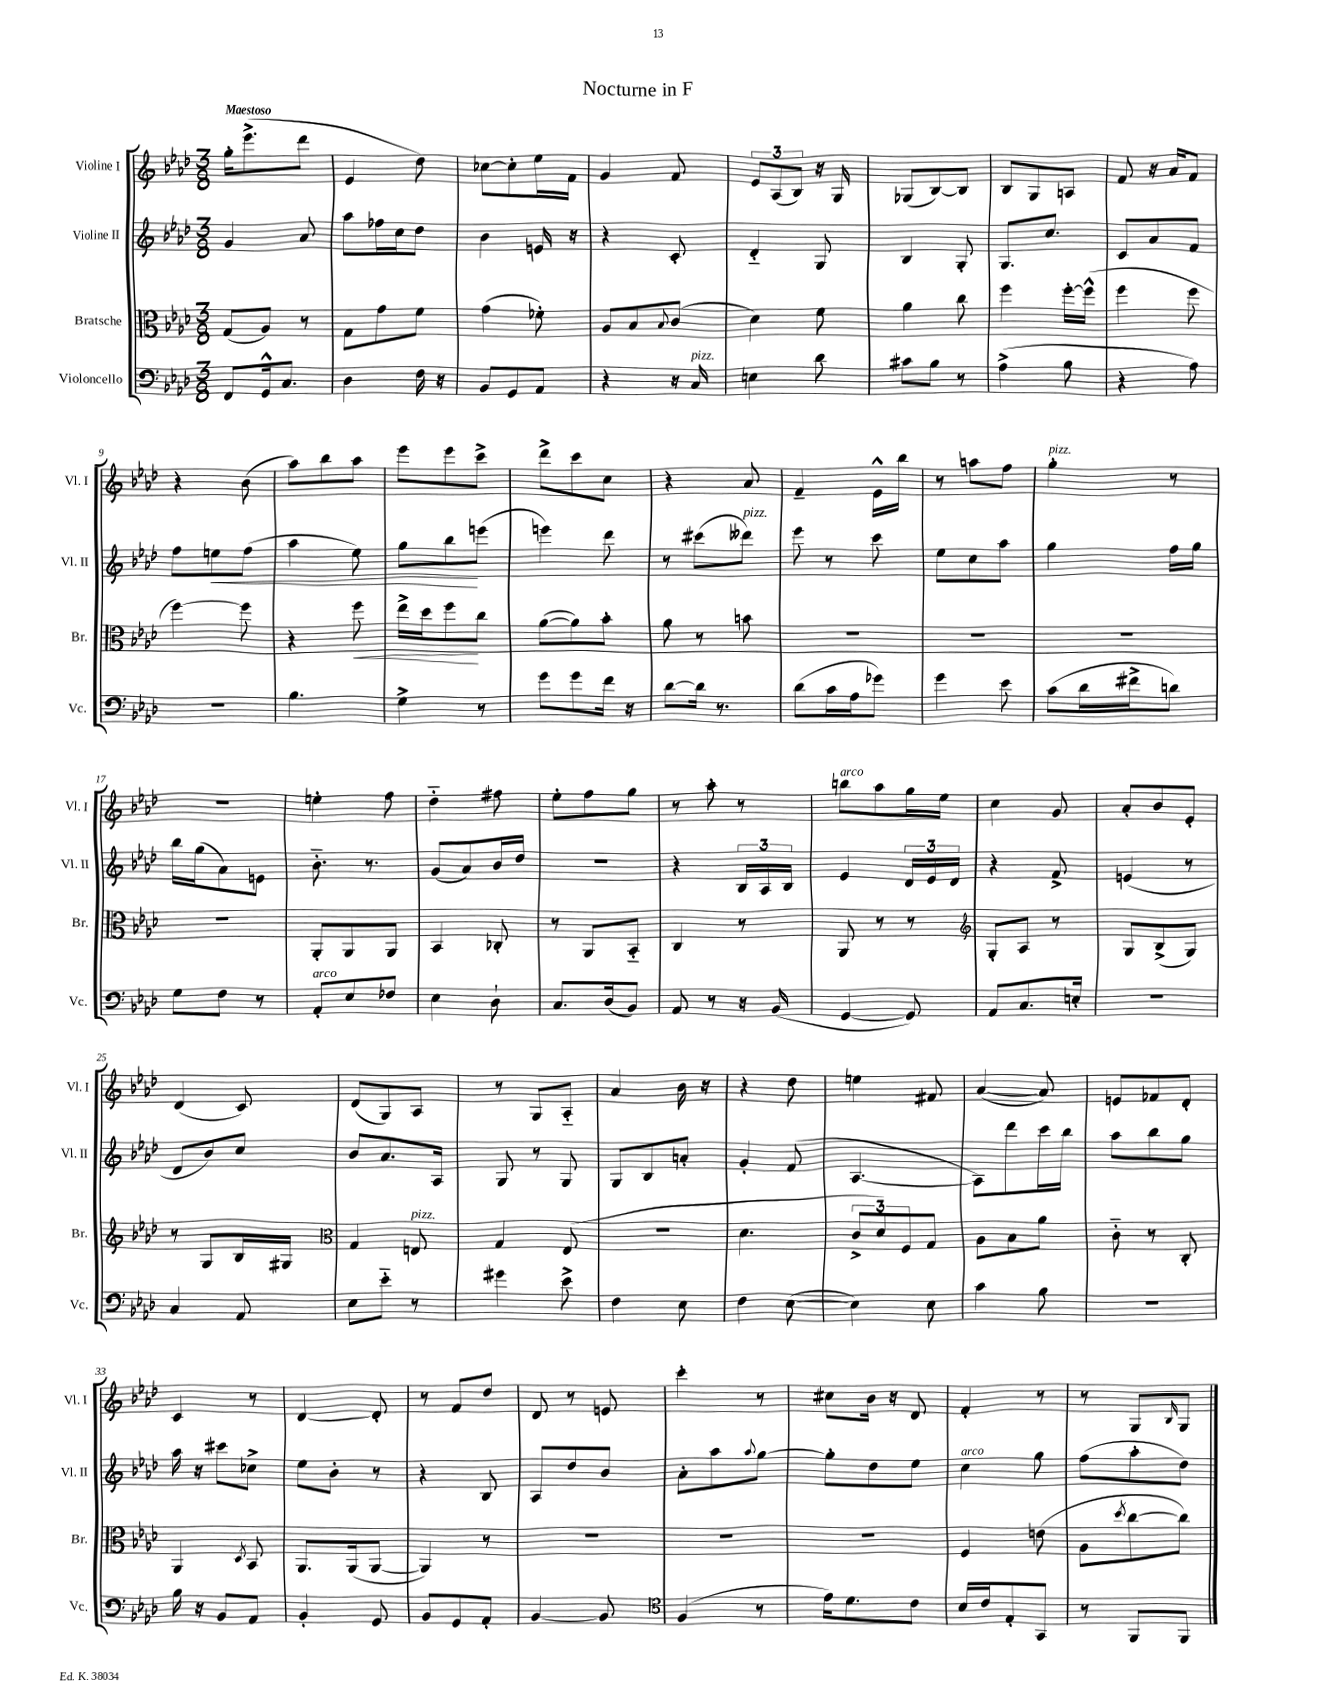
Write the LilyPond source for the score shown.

\header { title = "Nocturne in F" }
<<
\new StaffGroup <<
\new Staff = "s0" \with { instrumentName = "Violine I" shortInstrumentName = "Vl. I" } {
    \clef treble \key aes \major \numericTimeSignature \time 3/8 \tempo "Maestoso"
    g''16-. ees'''8.->( des'''8 |
    ees'4 des''8) |
    ces''8~ ces''8-. ees''16 f'16 |
    g'4 f'8 |
    \tuplet 3/2 { ees'8 aes8( bes8) } r16 g16 |
    ges8( bes8~) bes8 |
    bes8 g8 a8 |
    f'8 r16 aes'16 f'8 |
    r4 bes'8( |
    aes''8) bes''8 aes''8 |
    ees'''8 ees'''8 c'''8-> |
    des'''8-> c'''8 c''8 |
    r4 aes'8 |
    f'4-- ees'16-^ bes''16 |
    r8 a''8 f''8 |
    g''4-.^\markup { \italic "pizz." } r8 |
    R4. |
    e''4-. f''8 |
    des''4-_ fis''8 |
    ees''8-. f''8 g''8 |
    r8 aes''8-. r8 |
    b''8^\markup { \italic "arco" } aes''8 g''16 ees''16 |
    c''4 g'8 |
    aes'8-. bes'8 ees'8-. |
    des'4( c'8) |
    des'8( g8) aes8 |
    r8 g8 aes8-_ |
    aes'4 bes'16 r16 |
    r4 des''8 |
    e''4 fis'8 |
    aes'4~( aes'8) |
    e'8 fes'8 des'8-. |
    c'4 r8 |
    des'4~ des'8-. |
    r8 f'8 des''8 |
    des'8 r8 e'8 |
    c'''4-. r8 |
    cis''8 bes'16 r16 des'8 |
    f'4-. r8 |
    r8 g8 \grace { bes16 } g8 \bar "|." |
}
\new Staff = "s1" \with { instrumentName = "Violine II" shortInstrumentName = "Vl. II" } {
    \clef treble \key aes \major \numericTimeSignature \time 3/8
    g'4 aes'8 |
    aes''8 fes''16 c''16 des''8 |
    bes'4 e'16 r16 |
    r4 c'8-. |
    des'4-_ g8 |
    bes4 g8-. |
    g8. c''8. |
    c'8 aes'8 f'8 |
    f''8 e''8\< f''8( |
    aes''4 ees''8) |
    g''8 bes''8\! e'''8( |
    e'''4) des'''8 |
    r8 cis'''8( deses'''8^\markup { \italic "pizz." }) |
    ees'''8 r8 c'''8 |
    ees''8 c''8 aes''8 |
    g''4 f''16 g''16 |
    bes''16 g''16( aes'8) e'8 |
    bes'8.-_ r8. |
    g'8( aes'8) bes'16 des''16 |
    R4. |
    r4 \tuplet 3/2 { bes16 aes16 bes16 } |
    ees'4 \tuplet 3/2 { des'16 ees'16 des'16 } |
    r4 f'8-> |
    e'4( r8 |
    des'8 bes'8) c''8 |
    bes'8 aes'8. aes16 |
    g8 r8 g8 |
    g8 bes8 a'8-. |
    g'4-. f'8( |
    aes4.~ |
    aes8) des'''8 c'''16 bes''16 |
    aes''8 bes''8 g''8 |
    aes''16 r16 cis'''8 ces''8-> |
    ees''8 bes'8-. r8 |
    r4 bes8 |
    aes8 des''8 bes'8 |
    aes'8-. aes''8 \appoggiatura { aes''8 } g''8~ |
    g''8-. des''8 ees''8 |
    c''4^\markup { \italic "arco" } g''8 |
    f''8( aes''8-. des''8) \bar "|." |
}
\new Staff = "s2" \with { instrumentName = "Bratsche" shortInstrumentName = "Br." } {
    \clef alto \key aes \major \numericTimeSignature \time 3/8
    g8( aes8) r8 |
    g8 g'8 f'8 |
    g'4( fes'8-.) |
    aes8 bes8 \appoggiatura { bes8 } c'8( |
    des'4) f'8 |
    aes'4 c''8 |
    f''4 f''16~-. f''16-^( |
    f''4 f''8 |
    f''4~) f''8 |
    r4 f''8\< |
    ees''16-> des''16 f''8\! c''8 |
    aes'8~( aes'8) bes'8-. |
    aes'8 r8 b'8 |
    R4. |
    R4. |
    R4. |
    R4. |
    aes,8-. aes,8 aes,8 |
    bes,4 ces8-. |
    r8 aes,8 bes,8-_ |
    c4 r8 |
    aes,8 r8 r8 |
    \clef treble g8-. aes8 r8 |
    g8 bes8->( g8) |
    r8 g8 bes16 gis16 |
    \clef alto g4 e8^\markup { \italic "pizz." } |
    g4 ees8( |
    R4. |
    des'4. |
    \tuplet 3/2 { c'8-> des'8) f8 } g8 |
    aes8 bes8 aes'8 |
    c'8-_ r8 c8-. |
    aes,4 \acciaccatura { des8 } bes,8 |
    aes,8. aes,16( aes,8~ |
    aes,4) r8 |
    R4. |
    R4. |
    R4. |
    f4 e'8( |
    aes8 \acciaccatura { des''8 } c''8~ c''8) \bar "|." |
}
\new Staff = "s3" \with { instrumentName = "Violoncello" shortInstrumentName = "Vc." } {
    \clef bass \key aes \major \numericTimeSignature \time 3/8
    f,8 g,16-^ c8. |
    des4 f16 r16 |
    bes,8 g,8 aes,8 |
    r4 r16 c16^\markup { \italic "pizz." } |
    e4 des'8 |
    cis'8 bes8 r8 |
    aes4->( bes8 |
    r4 aes8) |
    R4. |
    bes4. |
    g4-> r8 |
    g'8 g'8 f'16 r16 |
    des'8~ des'16 r8. |
    des'8( c'16 aes16 ges'8) |
    g'4 ees'8 |
    c'8( des'16 fis'16-> d'8) |
    g8 f8 r8 |
    aes,8-.^\markup { \italic "arco" } ees8 fes8 |
    ees4 des8-! |
    c8. des16( bes,8) |
    aes,8 r8 r16 bes,16( |
    g,4~ g,8) |
    aes,8 c8. e16-. |
    R4. |
    c4 aes,8 |
    ees8 ees'8-_ r8 |
    gis'4 ees'8-> |
    f4 ees8 |
    f4 ees8~( |
    ees4) ees8 |
    c'4 bes8 |
    R4. |
    bes16 r16 bes,8 aes,8 |
    bes,4-. g,8 |
    bes,8 g,8 aes,8-. |
    bes,4~ bes,8 |
    \clef tenor f4( r8 |
    ees'16) des'8. c'8 |
    bes16 c'16 ees8-. g,8 |
    r8 f,8 f,8 \bar "|." |
}
>>
>>
